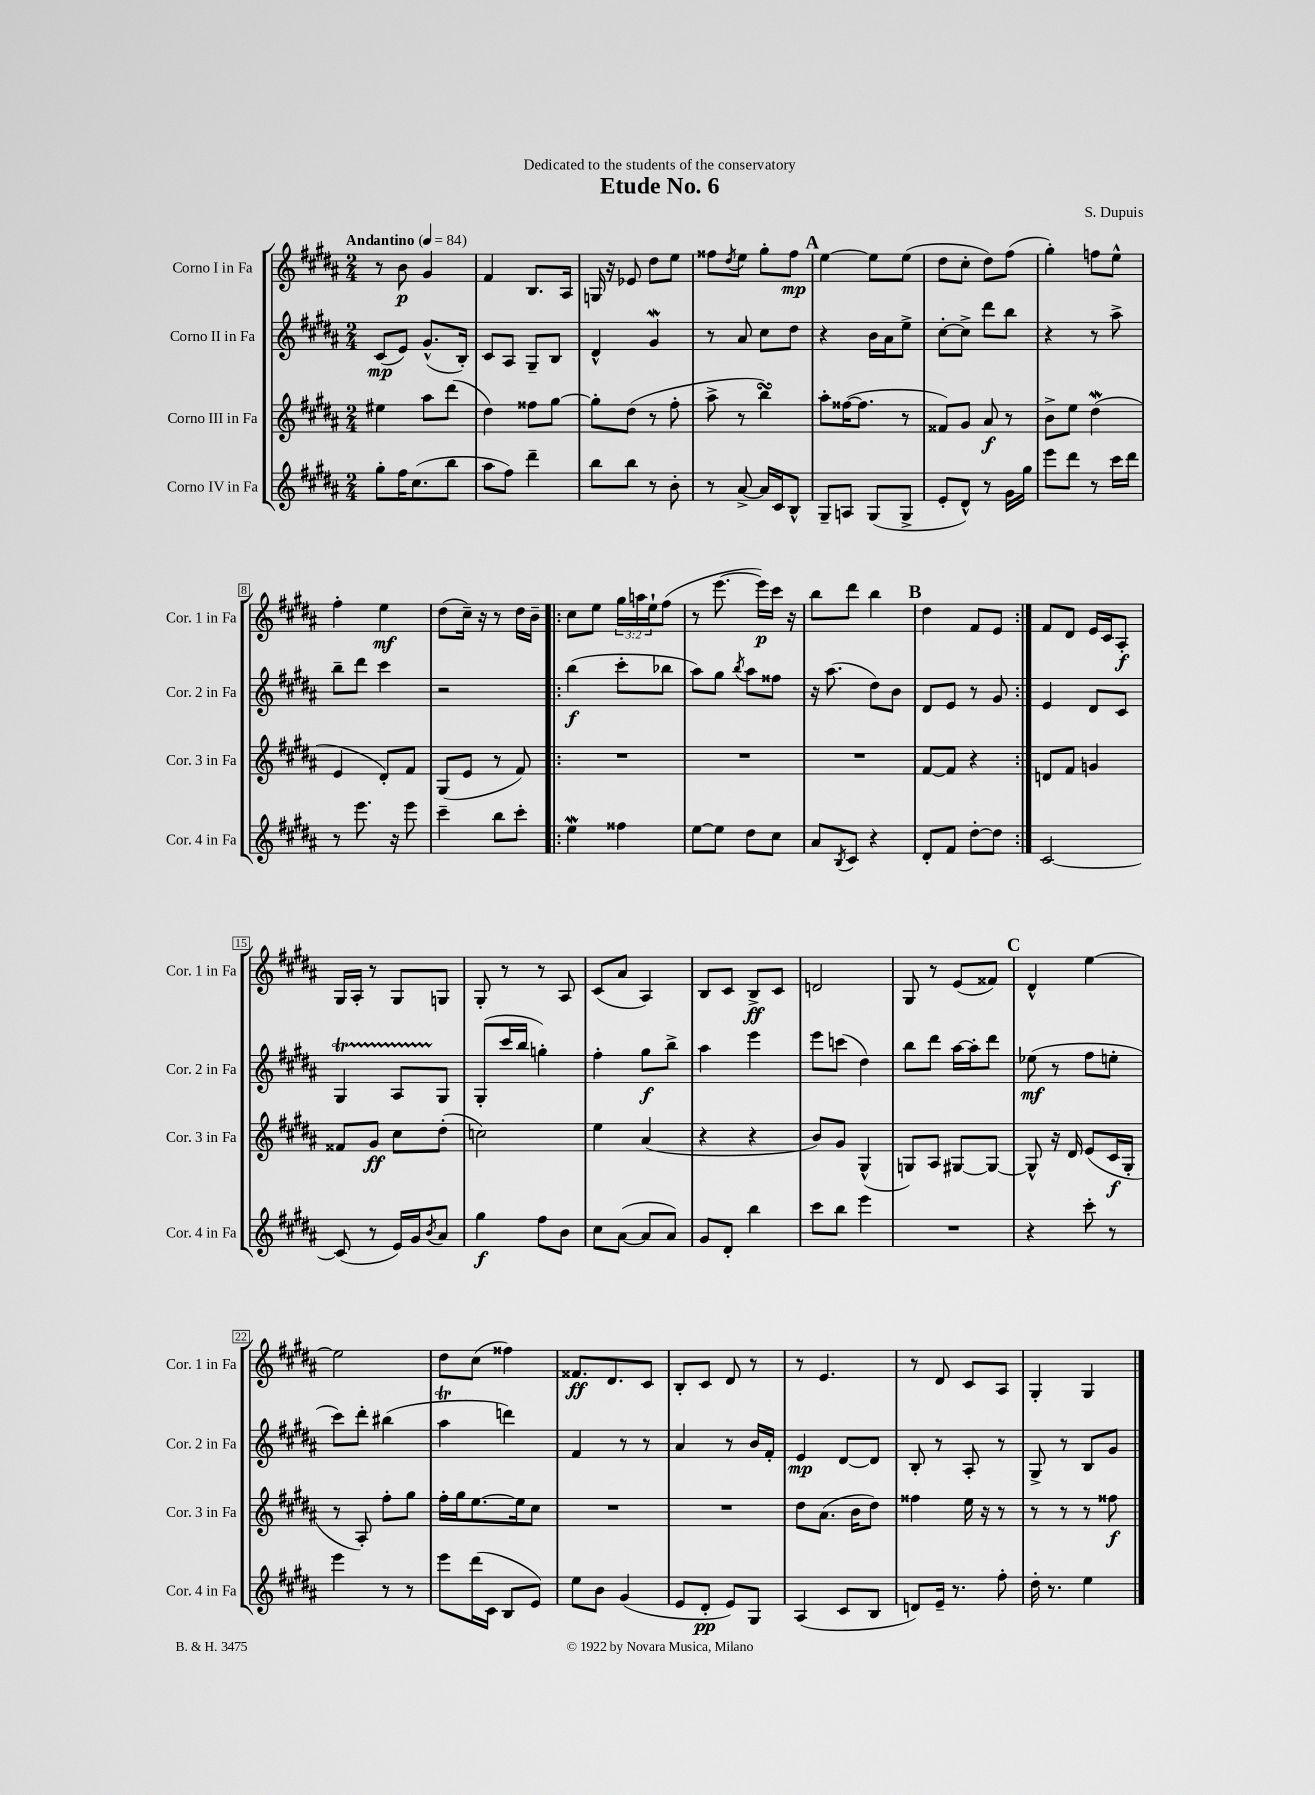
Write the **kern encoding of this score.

**kern	**kern	**kern	**kern
*staff4	*staff3	*staff2	*staff1
*clefG2	*clefG2	*clefG2	*clefG2
*k[f#c#g#d#a#]	*k[f#c#g#d#a#]	*k[f#c#g#d#a#]	*k[f#c#g#d#a#]
*M2/4	*M2/4	*M2/4	*M2/4
*MM84	*MM84	*MM84	*MM84
8gg#'	4ee#	(8c#	8r
16ff#	.	8e)	8b
(8.cc#	.	.	.
.	8aa#	(8.g#^^	4g#
8bb	(8ddd#	.	.
.	.	16B')	.
=	=	=	=
8aa#	4dd#)	8c#	4f#
8ff#)	.	8A#	.
4ddd#~	8ff##	8G#~	8.B
.	[8gg#	8B	.
.	.	.	16A#
=	=	=	=
8bb	8gg#']	4d#^^	16G
.	.	.	16r
8bb	(8dd#	.	8e-
8r	8r	4g#	8dd#
8b'	8ff#'	.	8ee
=	=	=	=
8r	8aa#^	8r	8ff##
.	.	.	8qdd#
[8a#^	8r	8a#	8ee
16a#]	4bb)	8cc#	8gg#'
16c#	.	.	.
8B^^	.	8dd#	8ff##
=	=	=	=
8G#~	8aa#'	4r	[4ee
8A	([16ff##	.	.
.	8.ff##]	.	.
(8G#	.	16b	8ee]
.	.	16a#	.
8G#^	8r	8ee^	(8ee
=	=	=	=
8e'	8f##)	[8cc#'	8dd#
8d#^^)	8g#	8cc#^]	8cc#'
8r	8a#	8ddd#	8dd#)
16g#	8r	8bb	(8ff#
16gg#	.	.	.
=	=	=	=
8eee	8b^	4r	4gg#')
8ddd#	8ee	.	.
8r	(4dd#	8r	8ff
16ccc#	.	8aa#^	8ee^^
16ddd#	.	.	.
=	=	=	=
8r	4e	8bb~	4ff#'
8.eee	.	8ddd#	.
.	8d#')	4ccc#	4ee
16r	.	.	.
8eee	8f#	.	.
=	=	=	=
4ccc#~	(8G#	2r	(8dd#
.	8e	.	16cc#~)
.	.	.	16r
8bb	8r	.	8r
8ccc#'	8f#)	.	16dd#
.	.	.	16b~
=!|:	=!|:	=!|:	=!|:
4ee	2r	(4bb	8cc#
.	.	.	8ee
4ff##	.	8ccc#'	24gg#
.	.	.	24aa
.	.	.	24ee`
.	.	8bb-	(8ff#
=	=	=	=
[8ee	2r	8aa#)	8r
8ee]	.	8gg#	[8.eee
.	.	8qbb	.
8dd#	.	8aa#	.
.	.	.	16eee])
8cc#	.	8ff##	16ccc#
.	.	.	16r
=	=	=	=
8a#	2r	16r	8bb
.	.	(8.aa#	.
8qB	.	.	.
8c#	.	.	8ddd#
4r	.	8dd#)	4bb
.	.	8b	.
=	=	=	=
8d#'	[8f#	8d#	4dd#
8f#	8f#]	8e	.
[8dd#'	4r	8r	8f#
8dd#]	.	8g#	8e
=:|!	=:|!	=:|!	=:|!
[2c#	8d	4e	8f#
.	8f#	.	8d#
.	4g	8d#	16e
.	.	.	16c#
.	.	8c#	8A#'
=	=	=	=
(8c#]	8f##	4G#	16G#
.	.	.	16A#'
8r	8g#	.	8r
16e)	8cc#	8A#	8G#
16g#	.	.	.
8qb	.	.	.
8a#	(8dd#'	8G#	8G
=	=	=	=
4gg#	2cc)	(8G#'	8G#'
.	.	16ccc#	8r
.	.	16bb	.
8ff#	.	4gg')	8r
8b	.	.	8A#
=	=	=	=
8cc#	4ee	4ff#'	(8c#
([8a#	.	.	8a#
8a#]	(4a#	8gg#	4A#)
8a#)	.	8bb^	.
=	=	=	=
8g#	4r	4aa#	8B
8d#'	.	.	8c#
4bb	4r	4eee	8B^
.	.	.	8c#
=	=	=	=
8ccc#	8b)	8eee	2d
8bb	8g#	(8ccc	.
4eee	(4G#^^	4dd#)	.
=	=	=	=
2r	8G)	8bb	8G#
.	8A#	8ddd#	8r
.	[8G#	[16aa#	(8e
.	.	16aa#']	.
.	8G#_	8ddd#	8f##)
=	=	=	=
4r	8G#^^]	(8ee-	4d#^^
.	16r	8r	.
.	16d#	.	.
8ccc#'	(8e	8ff#	[4ee
8r	16c#	8ee'	.
.	16G#'	.	.
=	=	=	=
4eee	8r	8ccc#)	2ee]
.	8A#')	8ddd#'	.
8r	8ff#'	(4bb#	.
8r	8gg#	.	.
=	=	=	=
8eee	16ff#'	4aa#	8dd#
.	16gg#	.	.
(16ddd#	[8.ee	.	(8cc#
16c#	.	.	.
8B	.	4ddd)	4ff##)
.	16ee]	.	.
8e)	8cc#	.	.
=	=	=	=
8ee	2r	4f#	8.f##
8b	.	.	.
.	.	.	8.d#
(4g#	.	8r	.
.	.	8r	8c#
=	=	=	=
8e	2r	4a#	8B'
8d#'	.	.	8c#
8e)	.	8r	8d#
8G#	.	16b	8r
.	.	16f#'	.
=	=	=	=
(4A#	8dd#	4e	8r
.	(8.a#	.	4.e
8c#	.	[8d#	.
.	16b	.	.
8B	8dd#)	8d#]	.
=	=	=	=
8d)	4ff##	8B'	8r
16e~	.	8r	8d#
8.r	.	.	.
.	16ee	8A#'	8c#
.	16r	.	.
8ff#'	8r	8r	8A#
=	=	=	=
16dd#'	8r	8G#^	4G#'
8.r	.	.	.
.	8r	8r	.
4ee	8r	8B	4G#
.	8ff##	8g#	.
==	==	==	==
*-	*-	*-	*-
